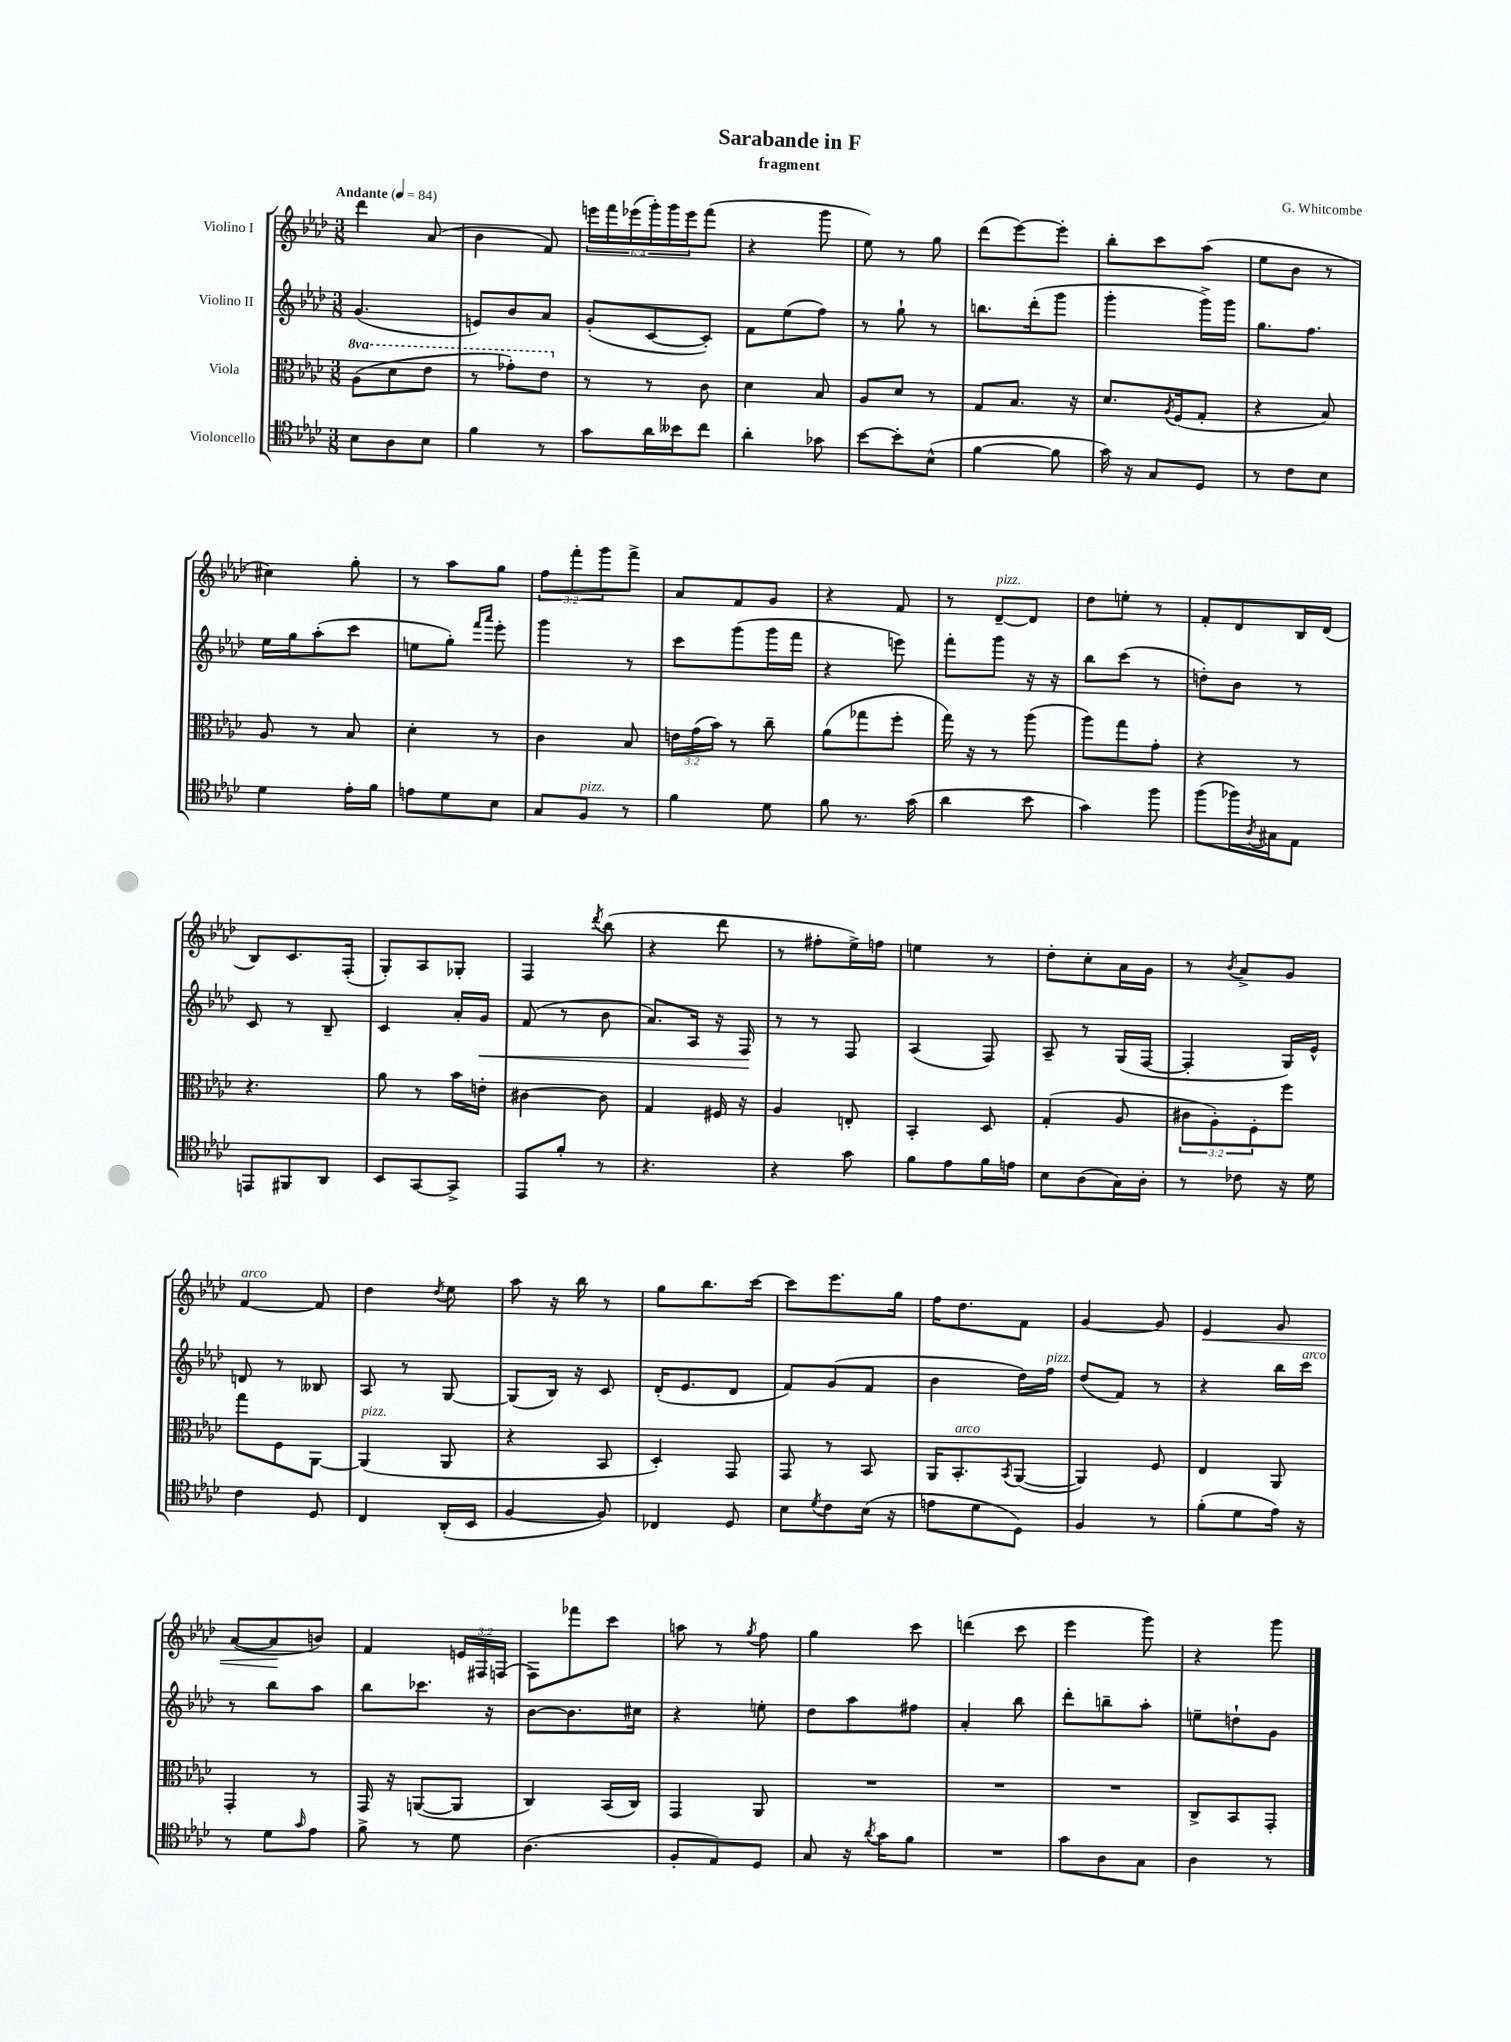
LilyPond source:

\header { title = "Sarabande in F" composer = "G. Whitcombe" subtitle = "fragment" }
<<
\new StaffGroup <<
\new Staff = "s0" \with { instrumentName = "Violino I" } {
    \clef treble \key aes \major \numericTimeSignature \time 3/8 \override Staff.TupletNumber.text = #tuplet-number::calc-fraction-text \tempo "Andante" 4 = 84
    des'''4 aes'8( |
    bes'4 f'8) |
    \tuplet 6/4 { e'''16 f'''16 ees'''16( g'''16-.) g'''16 ees'''16 } f'''8( |
    r4 g'''8 |
    ees''8) r8 g''8 |
    des'''8( ees'''8~) ees'''8-. |
    bes''8-. c'''8 aes''8( |
    ees''8 bes'8 r8 |
    cis''4) g''8-. |
    r8 aes''8 g''8 |
    \tuplet 3/2 { f''8 f'''8-. g'''8 } f'''8-> |
    aes'8 f'8 g'8 |
    r4 f'8 |
    r8 des'8~--^\markup { \italic "pizz." } des'8 |
    des''8 e''8-. r8 |
    f'8-. des'8 bes16 des'16( |
    bes8) c'8. f16-.( |
    g8-.) aes8 ges8-. |
    f4 \acciaccatura { des'''8 } bes''8( |
    r4 des'''8 |
    r8 fis''8-. ees''16->) f''16 |
    e''4 r8 |
    des''8-. c''8-. aes'16 g'16 |
    r8 \acciaccatura { bes'8 } aes'8-> g'8 |
    f'4~^\markup { \italic "arco" } f'8 |
    des''4 \acciaccatura { des''8 } ees''8 |
    aes''8 r16 bes''16 r8 |
    g''8 bes''8. c'''16~ |
    c'''8 ees'''8. g''16 |
    f''16 des''8. f'8 |
    g'4~ g'8 |
    ees'4\< g'8 |
    aes'8~( aes'8\! b'8) |
    f'4 \tuplet 3/2 { e'16 fis16 f16( } |
    f8) fes'''8 c'''8 |
    a''8 r8 \acciaccatura { g''8 } f''8 |
    g''4 c'''8 |
    d'''4( c'''8 |
    ees'''4 g'''8) |
    r4 g'''8 \bar "|." |
}
\new Staff = "s1" \with { instrumentName = "Violino II" } {
    \clef treble \key aes \major \numericTimeSignature \time 3/8
    g'4.( |
    e'8) bes'8 aes'8 |
    g'8-.( c'8~ c'8-.) |
    f'8 ees''8( f''8) |
    r8 g''8-! r8 |
    b''8. des'''16-.( g'''8 |
    g'''4-. g'''16->) g'''16 |
    g''8. f''8. |
    ees''16 g''16 aes''8-.( c'''8 |
    e''8 g''8-.) \grace { f'''16 aes'''16 } ees'''8-. |
    g'''4 r8 |
    c'''8 g'''8( g'''16 f'''16 |
    r4 e'''8) |
    f'''8-. g'''8 r16 r16 |
    bes''8 c'''8( r8 |
    d''8-.) bes'8 r8 |
    c'8 r8 bes8-- |
    c'4 aes'16-. g'16\< |
    f'8( r8 bes'8 |
    aes'8.) aes16 r16 f16\! |
    r8 r8 f8 |
    aes4( f8) |
    aes8-- r8 g16( f16~ |
    f4-. g16) ees'16-^ |
    d'8 r8 beses8 |
    aes8 r8 g8~ |
    g8( bes16) r16 c'8 |
    des'16-.( ees'8. des'8 |
    f'8) g'8( f'8 |
    bes'4 des''16) f''16^\markup { \italic "pizz." } |
    des''8( f'8) r8 |
    r4 bes''16 c'''16^\markup { \italic "arco" } |
    r8 bes''8 aes''8 |
    bes''8 ces'''8. r16 |
    bes'8~ bes'8. cis''16 |
    r4 e''8-. |
    des''8 aes''8 fis''8 |
    aes'4-. bes''8 |
    des'''8-. b''8-- aes''8-. |
    e''8-- d''8-! g'8 \bar "|." |
}
\new Staff = "s2" \with { instrumentName = "Viola" } {
    \clef alto \key aes \major \numericTimeSignature \time 3/8 \override Staff.TupletNumber.text = #tuplet-number::calc-fraction-text \set Staff.ottavationMarkups = #ottavation-simple-ordinals
    \ottava #1 aes'8( des''8 ees''8 |
    r8 ges''8-.) ees''8 \ottava #0 |
    r8 r8 c'8 |
    des'4 bes8 |
    aes8 des'8 r8 |
    g8 bes8. r16 |
    des'8. \acciaccatura { aes8 } f16( g8-. |
    r4 bes8) |
    aes8 r8 bes8 |
    des'4-. r8 |
    c'4 bes8 |
    \tuplet 3/2 { e'16 g'16( bes'16) } r8 c''8-- |
    aes'8( ges''8 f''8-. |
    g''16) r16 r8 aes''8( |
    aes''8) g''8 g'8-. |
    r4 r8 |
    r4. |
    aes'8 r8 bes'16 e'16-. |
    cis'4~ cis'8 |
    g4 fis16 r16 |
    aes4 e8-. |
    bes,4-. des8 |
    g4-.( aes8 |
    \tuplet 3/2 { cis'8 aes8-.) f8-. } f''8 |
    g''8 f8 aes,8~ |
    aes,4^\markup { \italic "pizz." }( aes,8 |
    r4 bes,8 |
    des4-.) g,8 |
    g,8 r8 bes,8 |
    aes,16 bes,8.-.^\markup { \italic "arco" } \acciaccatura { bes,8 } aes,8~( |
    aes,4) f8 |
    ees4 aes,8 |
    g,4-. r8 |
    g,16 r16 a,8~( a,8 |
    c4) bes,16( c16) |
    g,4 aes,8 |
    R4. |
    R4. |
    R4. |
    c8-> bes,8 g,8-. \bar "|." |
}
\new Staff = "s3" \with { instrumentName = "Violoncello" } {
    \clef tenor \key aes \major \numericTimeSignature \time 3/8
    bes8 aes8 bes8 |
    f'4 r8 |
    g'8 aes'16 beses'16 c''8 |
    aes'4-. ges'8 |
    bes'8~ bes'8-. bes8-^( |
    f'4~ f'8 |
    g'16) r16 g8 des8 |
    r8 c'8 bes8 |
    des'4 ees'16-. f'16 |
    e'8 des'8 bes8 |
    g8 f8^\markup { \italic "pizz." } r8 |
    f'4 des'8 |
    f'8 r8. g'16( |
    aes'4 bes'8 |
    g'4) f''8 |
    f''8( fes''16) \acciaccatura { aes8 } gis16 ees8 |
    e,8 fis,8 aes,8 |
    bes,8 g,8~ g,8-> |
    ees,8 f'8-. r8 |
    r4. |
    r4 g'8 |
    f'8 ees'8 f'16 e'16 |
    bes8 aes8( g16) aes16-. |
    r8 ces'8 r16 des'16 |
    c'4 des8 |
    c4 aes,16-.( bes,16 |
    f4~ f8) |
    ces4 des8 |
    bes8 \acciaccatura { des'8 } c'8 bes16( r16 |
    e'8 des'8 des8) |
    f4 r8 |
    f'8-.( des'8 ees'16) r16 |
    r8 des'8 \grace { g'16 } ees'8 |
    f'8-> r8 des'8 |
    aes4.( |
    f8-. ees8) des8 |
    g8 r16 \acciaccatura { aes'8 } g'16 f'8 |
    R4. |
    g'8 aes8 g8 |
    aes4 r8 \bar "|." |
}
>>
>>
\layout { \context { \Score \remove "Bar_number_engraver" } }
